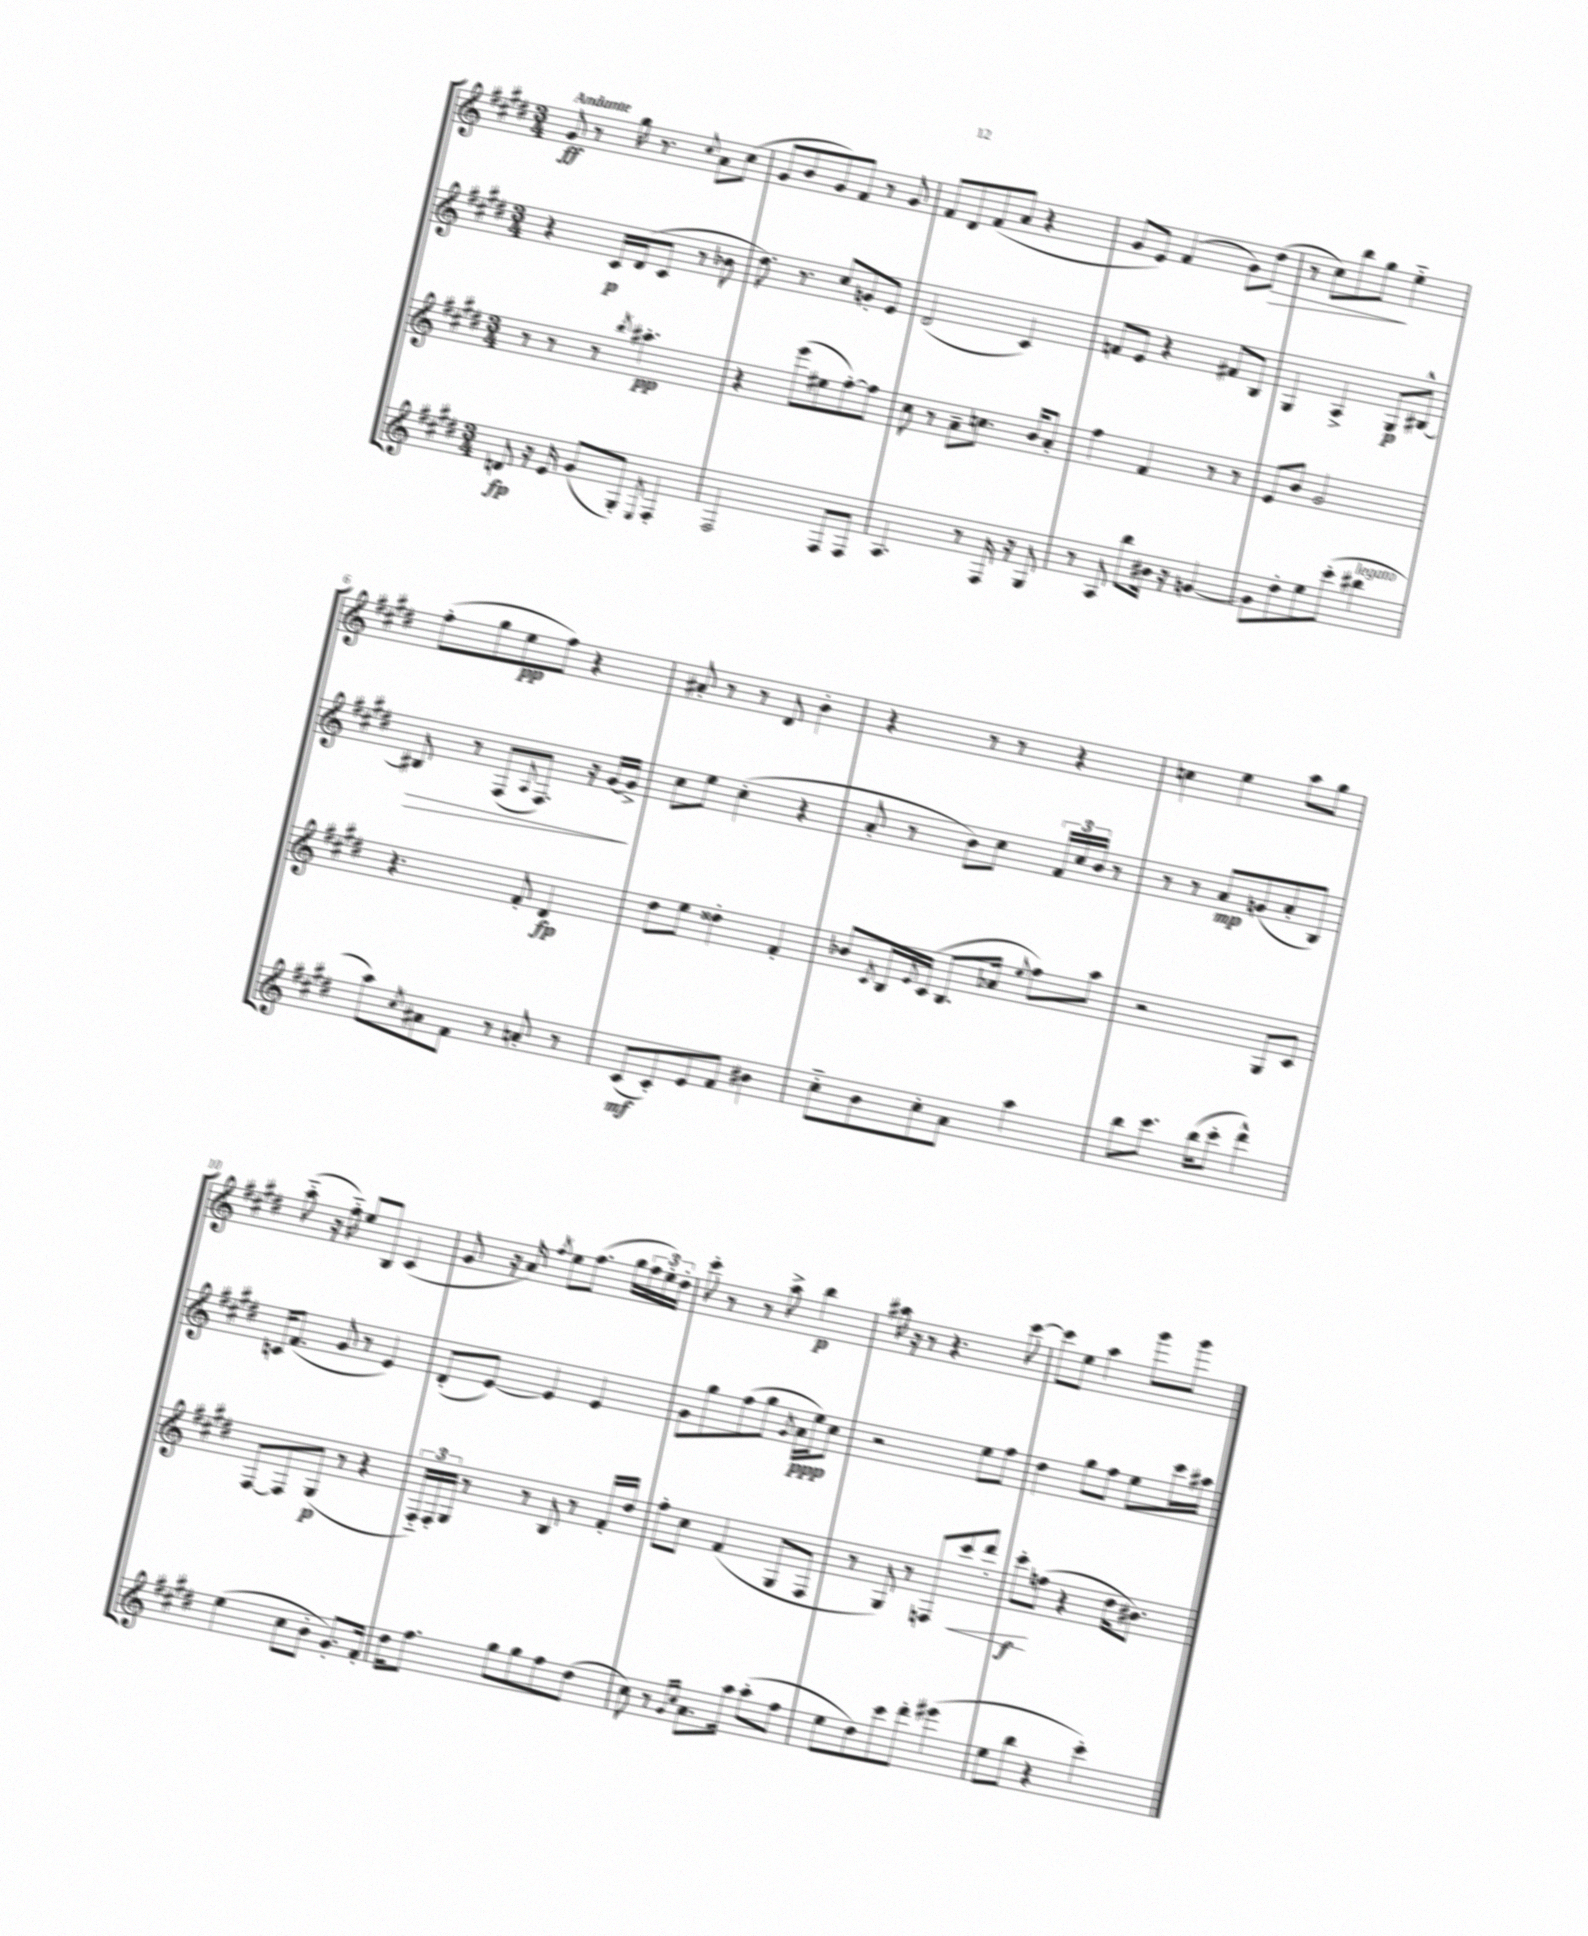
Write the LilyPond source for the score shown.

<<
\new StaffGroup <<
\new Staff = "s0" {
    \clef treble \key e \major \numericTimeSignature \time 3/4 \tempo "Andante"
    gis'8\ff r8 gis''16 r8. \appoggiatura { cis''8 } a'8 cis''8( |
    gis'8 b'8 gis'8) fis'8 r8 gis'8 |
    fis'8 dis'8 fis'8( a'8 r4 |
    gis'8 e'8) fis'4( gis'8) dis''8\>( |
    r8 cis''8) b''8 gis''8\! e''4-_ |
    fis''8-.( gis''8 e''8\pp fis''8) r4 |
    ais'8-. r8 r8 dis'8 b'4-. |
    r4 r8 r8 r4 |
    c''4 e''4 a''8 gis''8 |
    a''8-_( r16 fis''16-_) e''8 b8 cis'4( |
    gis'8 r16 a'16) \acciaccatura { fis''8 } e''8 fis''8.( gis''16 \tuplet 3/2 { fis''16 e''16-.) dis''16-. } |
    cis'''8-. r8 r8 a''8-> b''4\p |
    ais''16 r16 r8 r4. cis'''8~ |
    cis'''8 e''8 a''4 gis'''8 gis'''8 \bar "|." |
}
\new Staff = "s1" {
    \clef treble \key e \major \numericTimeSignature \time 3/4
    r4 cis'16\p dis'16( cis'8 r8 bes'8 |
    dis''8.) r8. cis''8 g'8-. e'8 |
    dis'2( cis'4) |
    f'8 e'8 r4 fis'8 b8 |
    gis4 a4-> gis8\p bis8~-^ |
    bis8\> r8 fis8( \appoggiatura { a8 } fis8.) r16 gis'16~ gis'16->\! |
    cis''8 e''8 cis''4-.( r4 |
    a'8-. r8 b'8) cis''8 \tuplet 3/2 { fis'16 cis''16 b'16 } r8 |
    r8 r8 a'8\mp g'8( a'8-. b8) |
    c'16 fis'8.( gis'8 r8 e'4) |
    dis'8-.( e'8~) e'4 e'4 |
    gis'8 gis''8 fis''8( gis''8 \acciaccatura { gis'8 } a'16\ppp e''16) cis''8 |
    r2 e''8 fis''8 |
    dis''4 gis''8 fis''8 e''8 cis'''16 ais''16 \bar "|." |
}
\new Staff = "s2" {
    \clef treble \key e \major \numericTimeSignature \time 3/4
    r8 r8 r8 \acciaccatura { b''8 } ais''4.-.\pp |
    r4 e'''8( eis''8 fis''8~-.) fis''8 |
    cis''8 r8 a'8-- c''8. b'16 a'8-. |
    fis''4 fis'4 r8 r8 |
    e'8 b'8 gis'2 |
    r4. fis'8-. dis'4\fp |
    dis''8 e''8 disis''4-. fis'4-. |
    bes'8 \acciaccatura { cis'8 } b16 \appoggiatura { e'8 } cis'16( b8. aes'16 \appoggiatura { e''8 } fis''8) a''8 |
    r2 gis8 cis'8 |
    fis8~ fis8 gis8\p( r8 r4 |
    \tuplet 3/2 { fis16-_) fis16-. gis16 } r8 r8 b8 r8 fis'16-. dis''16 |
    fis''8-. cis''8 fis'4( gis8 fis8 |
    r8 gis8) r8 f8 cis'''8\< dis'''8-. |
    cis'''8-.\f\! f''8( r4 dis''16 bis'8.) \bar "|." |
}
\new Staff = "s3" {
    \clef treble \key e \major \numericTimeSignature \time 3/4
    d'8\fp r16 e'16 gis'8( gis8-.) \acciaccatura { e8 } fis4-. |
    fis2 fis8 fis8 |
    a4. r8 fis16 r16 gis8 |
    r8 a8 b''8 bis'16 r16 g'4~ |
    g'8 dis''8-. e''8 cis'''8-.( bis''4^\markup { \italic "legato" } |
    a''8) \acciaccatura { cis''8 } ais'8 fis'8 r8 a'8-. r8 |
    cis'8\mf( cis'8-.) e'8 fis'8 bis'4 |
    cis''8-_ b'8 cis''8-. a'8 a''4 |
    b''8 cis'''8. b''16( cis'''8-. dis'''4-^) |
    e''4( cis''8 b'8-. gis'8.-.) fis'16-. |
    dis''16 fis''8. gis''8 gis''8 fis''8 dis''8( |
    cis''8) r8 \grace { gis'16 cis''16 } a'8. a''16 a''8-.( fis''8 |
    e''8 dis''8) cis'''8 dis'''8-. eis'''4( |
    e''8 b''8 r4 cis'''4-.) \bar "|." |
}
>>
>>
